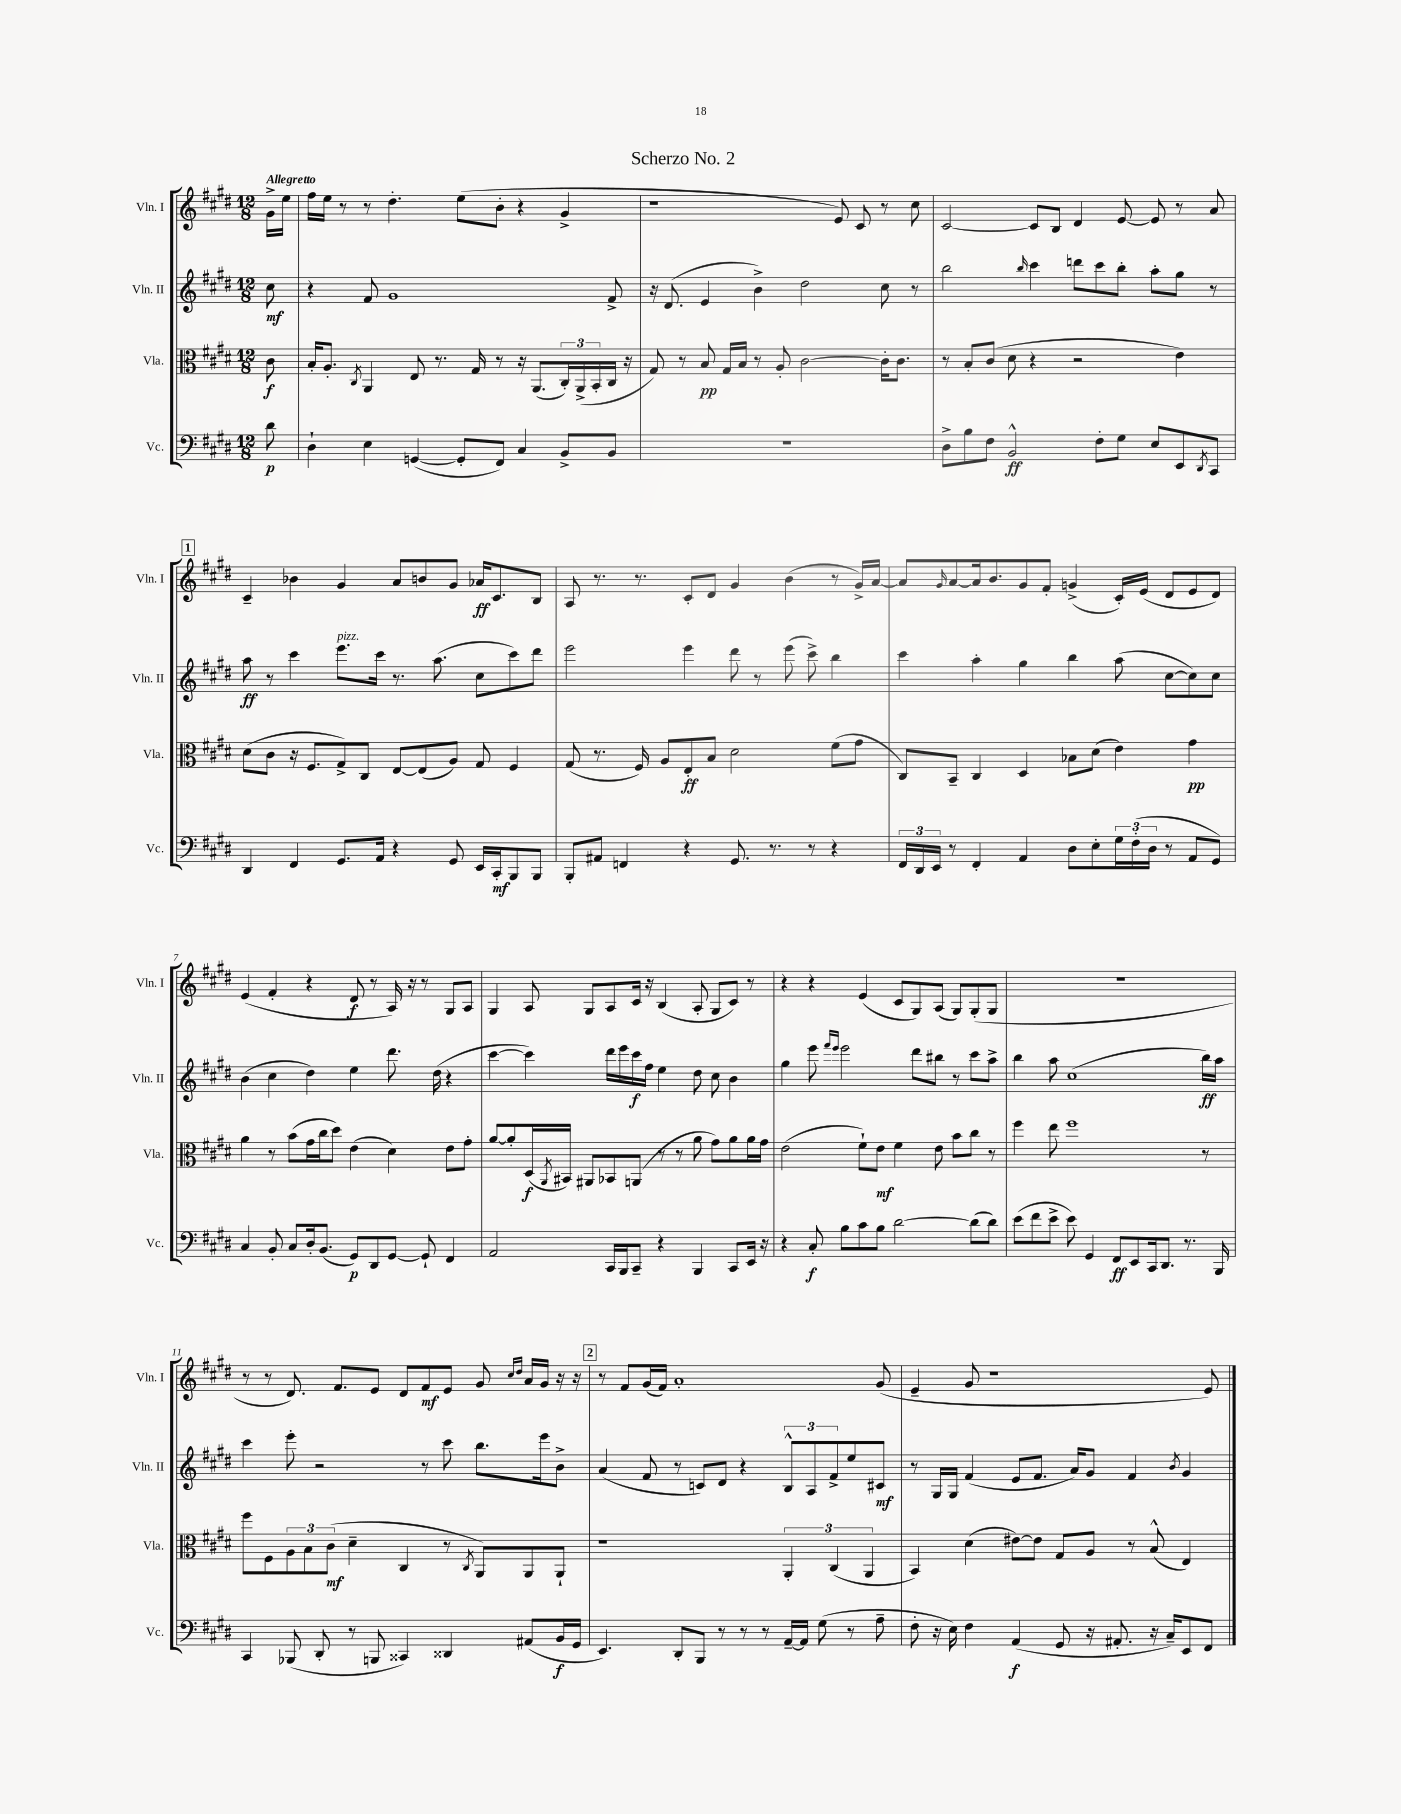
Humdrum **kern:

**kern	**dynam	**kern	**dynam	**kern	**dynam	**kern	**dynam
*part4	*part4	*part3	*part3	*part2	*part2	*part1	*part1
*staff4	*staff4	*staff3	*staff3	*staff2	*staff2	*staff1	*staff1
*I"Vc.	*	*I"Vla.	*	*I"Vln. II	*	*I"Vln. I	*
*I'Vc.	*	*I'Vla.	*	*I'Vln. II	*	*I'Vln. I	*
*clefF4	*	*clefC3	*	*clefG2	*	*clefG2	*
*k[f#c#g#d#]	*	*k[f#c#g#d#]	*	*k[f#c#g#d#]	*	*k[f#c#g#d#]	*
*M12/8	*	*M12/8	*	*M12/8	*	*M12/8	*
=	=	=	=	=	=	=	=
!	!	!	!	!	!	!LO:TX:a:B:t=Allegretto	!
8d#\	p	8c#\	f	8cc#\	mf	16g#^\LL	.
.	.	.	.	.	.	16ee\JJ	.
=1	=1	=1	=1	=1	=1	=1	=1
4D#`\	.	16B'/KL	.	4r	.	16ff#\LL	.
.	.	8.A'/J	.	.	.	16ee\JJ	.
.	.	.	.	.	.	8r	.
.	.	8qC#/	.	.	.	.	.
4E\	.	4AA/	.	8f#/	.	8r	.
.	.	.	.	1g#	.	4.dd#'\	.
([4GGn/	.	8E/	.	.	.	.	.
.	.	8.r	.	.	.	.	.
8GG'/L]	.	.	.	.	.	(8ee\L	.
.	.	16G#/	.	.	.	.	.
8FF#/J)	.	8r	.	.	.	8b'\J	.
4C#/	.	16r	.	.	.	4r	.
.	.	(8.AA/L	.	.	.	.	.
8BB^/L	.	24C#'/L)	.	.	.	4g#^/	.
.	.	(24AA^/	.	.	.	.	.
.	.	24BB'/	.	.	.	.	.
8BB/J	.	16C#/JJ	.	8f#^/	.	.	.
.	.	16r	.	.	.	.	.
=2	=2	=2	=2	=2	=2	=2	=2
1.r	.	8G#/)	.	16r	.	1r	.
.	.	.	.	(8.d#/	.	.	.
.	.	8r	.	.	.	.	.
.	.	8B/	pp	4e/	.	.	.
.	.	16G#/LL	.	.	.	.	.
.	.	16B/JJ	.	.	.	.	.
.	.	8r	.	4b^\)	.	.	.
.	.	8A'/	.	.	.	.	.
.	.	[2c#\	.	2dd#\	.	.	.
.	.	.	.	.	.	8e/)	.
.	.	.	.	.	.	8c#/	.
.	.	16c#'\KL]	.	8cc#\	.	8r	.
.	.	8.c#\J	.	.	.	.	.
.	.	.	.	8r	.	8cc#\	.
=3	=3	=3	=3	=3	=3	=3	=3
8D#^\L	.	8r	.	2bb\	.	[2c#/	.
8B\	.	8B'/L	.	.	.	.	.
8F#\J	.	(8c#/J	.	.	.	.	.
2BB^^/	ff	8d#\	.	.	.	.	.
.	.	.	.	16qqbb/	.	.	.
.	.	4r	.	4ccc#\	.	8c#/L]	.
.	.	.	.	.	.	8B/J	.
.	.	2r	.	8dddn\L	.	4d#/	.
8F#'\L	.	.	.	8ccc#\	.	.	.
8G#\J	.	.	.	8bb'\J	.	[8e/	.
8E/L	.	.	.	8aa'\L	.	8e/]	.
8EE/	.	4e\)	.	8gg#\J	.	8r	.
8qDD#/	.	.	.	.	.	.	.
8CC#/J	.	.	.	8r	.	8a/	.
!!LO:LB:g=z
!!LO:REH:place=s1:t=1
=4	=4	=4	=4	=4	=4	=4	=4
4DD#/	.	(8d#\L	.	8aa\	ff	4c#~/	.
.	.	8c#\J	.	8r	.	.	.
4FF#/	.	16r	.	4ccc#\	.	4b-X\	.
.	.	8.F#/L	.	.	.	.	.
!	!	!	!	!LO:TX:a:i:t=pizz.	!	!	!
8.GG#/L	.	8G#^/)	.	8.eee\L	.	4g#/	.
.	.	8C#/J	.	.	.	.	.
16AA/Jk	.	.	.	16ccc#\Jk	.	.	.
4r	.	[8E/L	.	8.r	.	8a/L	.
.	.	(8E/]	.	.	.	8bn/	.
.	.	.	.	(8.aa\	.	.	.
8GG#/	.	8A/J)	.	.	.	8g#/J	.
16EE/LL	.	8G#/	.	8cc#\L	.	16a-X/KL	ff
16CC#'/J	mf	.	.	.	.	8.c#/	.
8BBB/	.	4F#/	.	8ccc#\)	.	.	.
8BBB/J	.	.	.	8ddd#\J	.	8B/J	.
=5	=5	=5	=5	=5	=5	=5	=5
8BBB'/L	.	(8G#/	.	2eee\	.	8A/	.
8AA#X/J	.	8.r	.	.	.	8.r	.
4FFn/	.	.	.	.	.	.	.
.	.	16F#/)	.	.	.	8.r	.
.	.	8A/L	.	.	.	.	.
4r	.	8E'/	ff	4eee\	.	8c#'/L	.
.	.	8B/J	.	.	.	8d#/J	.
8.GG#/	.	2d#\	.	8ddd#\	.	4g#/	.
.	.	.	.	8r	.	.	.
8.r	.	.	.	.	.	.	.
.	.	.	.	(8eee\	.	(4b\	.
8r	.	.	.	8ccc#^\)	.	.	.
4r	.	(8f#\L	.	4bb\	.	8r	.
.	.	8g#\J	.	.	.	16g#^/LL)	.
.	.	.	.	.	.	[16a/JJ	.
=6	=6	=6	=6	=6	=6	=6	=6
24FF#/LL	.	8C#/L)	.	4ccc#\	.	8a/L]	.
24DD#/	.	.	.	.	.	.	.
24EE/JJ	.	.	.	.	.	.	.
.	.	.	.	.	.	16qqg#/	.
8r	.	8BB~/J	.	.	.	[8a/	.
4FF#'/	.	4C#/	.	4aa'\	.	16a/k]	.
.	.	.	.	.	.	8.b/	.
4AA/	.	4D#/	.	4gg#\	.	8g#/	.
.	.	.	.	.	.	8f#'/J	.
8D#\L	.	8B-X\L	.	4bb\	.	(4gn^/	.
8E'\	.	(8d#\J	.	.	.	.	.
24G#\L	.	4e\)	.	(8aa\	.	16c#'/LL)	.
(24F#'\	.	.	.	.	.	.	.
.	.	.	.	.	.	(16e/JJ	.
24D#\JJ	.	.	.	.	.	.	.
8r	.	.	.	[8cc#\L	.	8d#/L	.
8AA/L	.	4g#\	pp	8cc#\])	.	8e/	.
8GG#/J)	.	.	.	8cc#\J	.	8d#/J)	.
!!LO:LB:g=z
=7	=7	=7	=7	=7	=7	=7	=7
4C#/	.	4a\	.	(4b\	.	(4e/	.
8BB'/	.	8r	.	4cc#\	.	4f#'/	.
8C#/L	.	(8b\L	.	.	.	.	.
16D#'/k	.	16g#\L	.	4dd#\)	.	4r	.
(8.BB/J	.	16cc#\J	.	.	.	.	.
.	.	8dd#\J)	.	.	.	.	.
8GG#/L)	p	(4e\	.	4ee\	.	8d#/	f
8DD#/	.	.	.	.	.	8r	.
[8GG#/J	.	4d#\)	.	8.ddd#\	.	16A/)	.
.	.	.	.	.	.	16r	.
8GG#`/]	.	.	.	.	.	8r	.
.	.	.	.	(16dd#\	.	.	.
4FF#/	.	8e\L	.	4r	.	8G#/L	.
.	.	8g#'\J	.	.	.	8A/J	.
=8	=8	=8	=8	=8	=8	=8	=8
2AA/	.	[8a/L	.	[4ccc#\	.	4G#/	.
.	.	8a'/]	.	.	.	.	.
.	.	(16D#/L	f	4ccc#\])	.	8A/	.
.	.	8qAA/	.	.	.	.	.
.	.	16BB#X/JJ)	.	.	.	.	.
.	.	8AA#X/L	.	.	.	8G#/L	.
16CC#/LL	.	8BB-X/	.	16ddd#\LL	.	8A/	.
16BBB/J	.	.	.	16eee\	.	.	.
8CC#~/J	.	(8AAn/J	.	16ccc#\	f	16c#/Jk	.
.	.	.	.	16ff#\JJ	.	16r	.
4r	.	8r	.	4ee\	.	(4B/	.
.	.	8r	.	.	.	.	.
4BBB/	.	8a\	.	8dd#\	.	8A'/	.
.	.	8g#\L)	.	8cc#\	.	8G#/L	.
8CC#/L	.	8a\	.	4b\	.	8c#/J)	.
16EE/Jk	.	16a\L	.	.	.	8r	.
16r	.	16g#\JJ	.	.	.	.	.
=9	=9	=9	=9	=9	=9	=9	=9
4r	.	(2e\	.	4gg#\	.	4r	.
8C#'/	f	.	.	8eee\	.	4r	.
.	.	.	.	16qqfff#/LL	.	.	.
.	.	.	.	16qqeee/JJ	.	.	.
8B\L	.	.	.	2eee\	.	.	.
8c#\	.	8f#`\L)	.	.	.	(4e/	.
8B\J	.	8e\J	mf	.	.	.	.
[2d#\	.	4f#\	.	.	.	8c#/L	.
.	.	.	.	8ddd#\L	.	8G#/)	.
.	.	8e\	.	8bb#X\J	.	(8A/J	.
.	.	8b\L	.	8r	.	8G#/L)	.
(8d#\L]	.	8cc#\J	.	8ccc#\L	.	(8G#'/	.
8d#\J)	.	8r	.	8aa^\J	.	8G#/J	.
=10	=10	=10	=10	=10	=10	=10	=10
(8e\L	.	4ff#\	.	4bb\	.	1.r	.
8f#\	.	.	.	.	.	.	.
8e^\J	.	8ee\	.	8aa\	.	.	.
8e\)	.	1ff#	.	(1cc#	.	.	.
4GG#/	.	.	.	.	.	.	.
8FF#/L	ff	.	.	.	.	.	.
8EE/	.	.	.	.	.	.	.
16CC#/k	.	.	.	.	.	.	.
8.DD#/J	.	.	.	.	.	.	.
8.r	.	.	.	.	.	.	.
.	.	8r	.	16bb\LL)	ff	.	.
16BBB/	.	.	.	16aa\JJ	.	.	.
!!LO:LB:g=z
=11	=11	=11	=11	=11	=11	=11	=11
4CC#/	.	8ff#\L	.	4ccc#\	.	8r	.
.	.	8F#\	.	.	.	8r	.
(8BBB-X/	.	12A\	.	8eee'\	.	8.d#/)	.
.	.	12B\	.	.	.	.	.
8DD#'/	.	.	.	2r	.	.	.
.	.	(12c#\J	mf	.	.	.	.
.	.	.	.	.	.	8.f#/L	.
8r	.	4d#~\	.	.	.	.	.
8BBBn/	.	.	.	.	.	8e/J	.
4CC##X/)	.	4C#/	.	.	.	8d#/L	.
.	.	.	.	8r	.	8f#/	mf
4DD##X/	.	8r	.	8ccc#\	.	8e/J	.
.	.	8qC#/	.	.	.	.	.
.	.	8AA/L)	.	8.bb\L	.	8g#/	.
.	.	.	.	.	.	16qqcc#/LL	.
.	.	.	.	.	.	16qqdd#/JJ	.
(8AA#X/L	.	8AA/	.	.	.	16a/LL	.
.	.	.	.	16eee\k	.	16g#/JJ	.
16BB/L	f	8AA`/J	.	8b^\J	.	16r	.
16GG#/JJ	.	.	.	.	.	16r	.
!!LO:REH:place=s1:t=2
=12	=12	=12	=12	=12	=12	=12	=12
4.EE/)	.	1r	.	(4a/	.	8r	.
.	.	.	.	.	.	8f#/L	.
.	.	.	.	8f#/	.	(16g#/L	.
.	.	.	.	.	.	16f#/JJ)	.
8DD#'/L	.	.	.	8r	.	1a'	.
8BBB/J	.	.	.	8cn/L)	.	.	.
8r	.	.	.	8d#/J	.	.	.
8r	.	.	.	4r	.	.	.
8r	.	.	.	.	.	.	.
[16AA~/LL	.	6AA'/	.	12B^^/L	.	.	.
16AA/JJ]	.	.	.	.	.	.	.
.	.	.	.	12A/	.	.	.
(8G#\	.	.	.	.	.	.	.
.	.	(6C#/	.	12f#^/	.	.	.
8r	.	.	.	8ee/	.	.	.
.	.	6AA/	.	.	.	.	.
8A~\	.	.	.	8c#X/J	mf	(8g#/	.
=13	=13	=13	=13	=13	=13	=13	=13
8F#'\	.	4BB/)	.	8r	.	4e~/	.
16r	.	.	.	16G#/LL	.	.	.
16E\)	.	.	.	16G#/JJ	.	.	.
4F#\	.	(4d#\	.	(4f#/	.	8g#/	.
.	.	.	.	.	.	1r	.
(4AA/	f	[8e#X\L)	.	8e/L	.	.	.
.	.	8e#\J]	.	8.f#/J	.	.	.
8GG#/	.	8G#/L	.	.	.	.	.
.	.	.	.	16a/KL)	.	.	.
16r	.	8A/J	.	8g#/J	.	.	.
8.AA#X'/	.	.	.	.	.	.	.
.	.	8r	.	4f#/	.	.	.
16r	.	(8B^^/	.	.	.	.	.
16C#~/KL)	.	.	.	.	.	.	.
.	.	.	.	8qb/	.	.	.
8EE/	.	4E/)	.	4g#/	.	.	.
8FF#/J	.	.	.	.	.	8e/)	.
==	==	==	==	==	==	==	==
*-	*-	*-	*-	*-	*-	*-	*-
